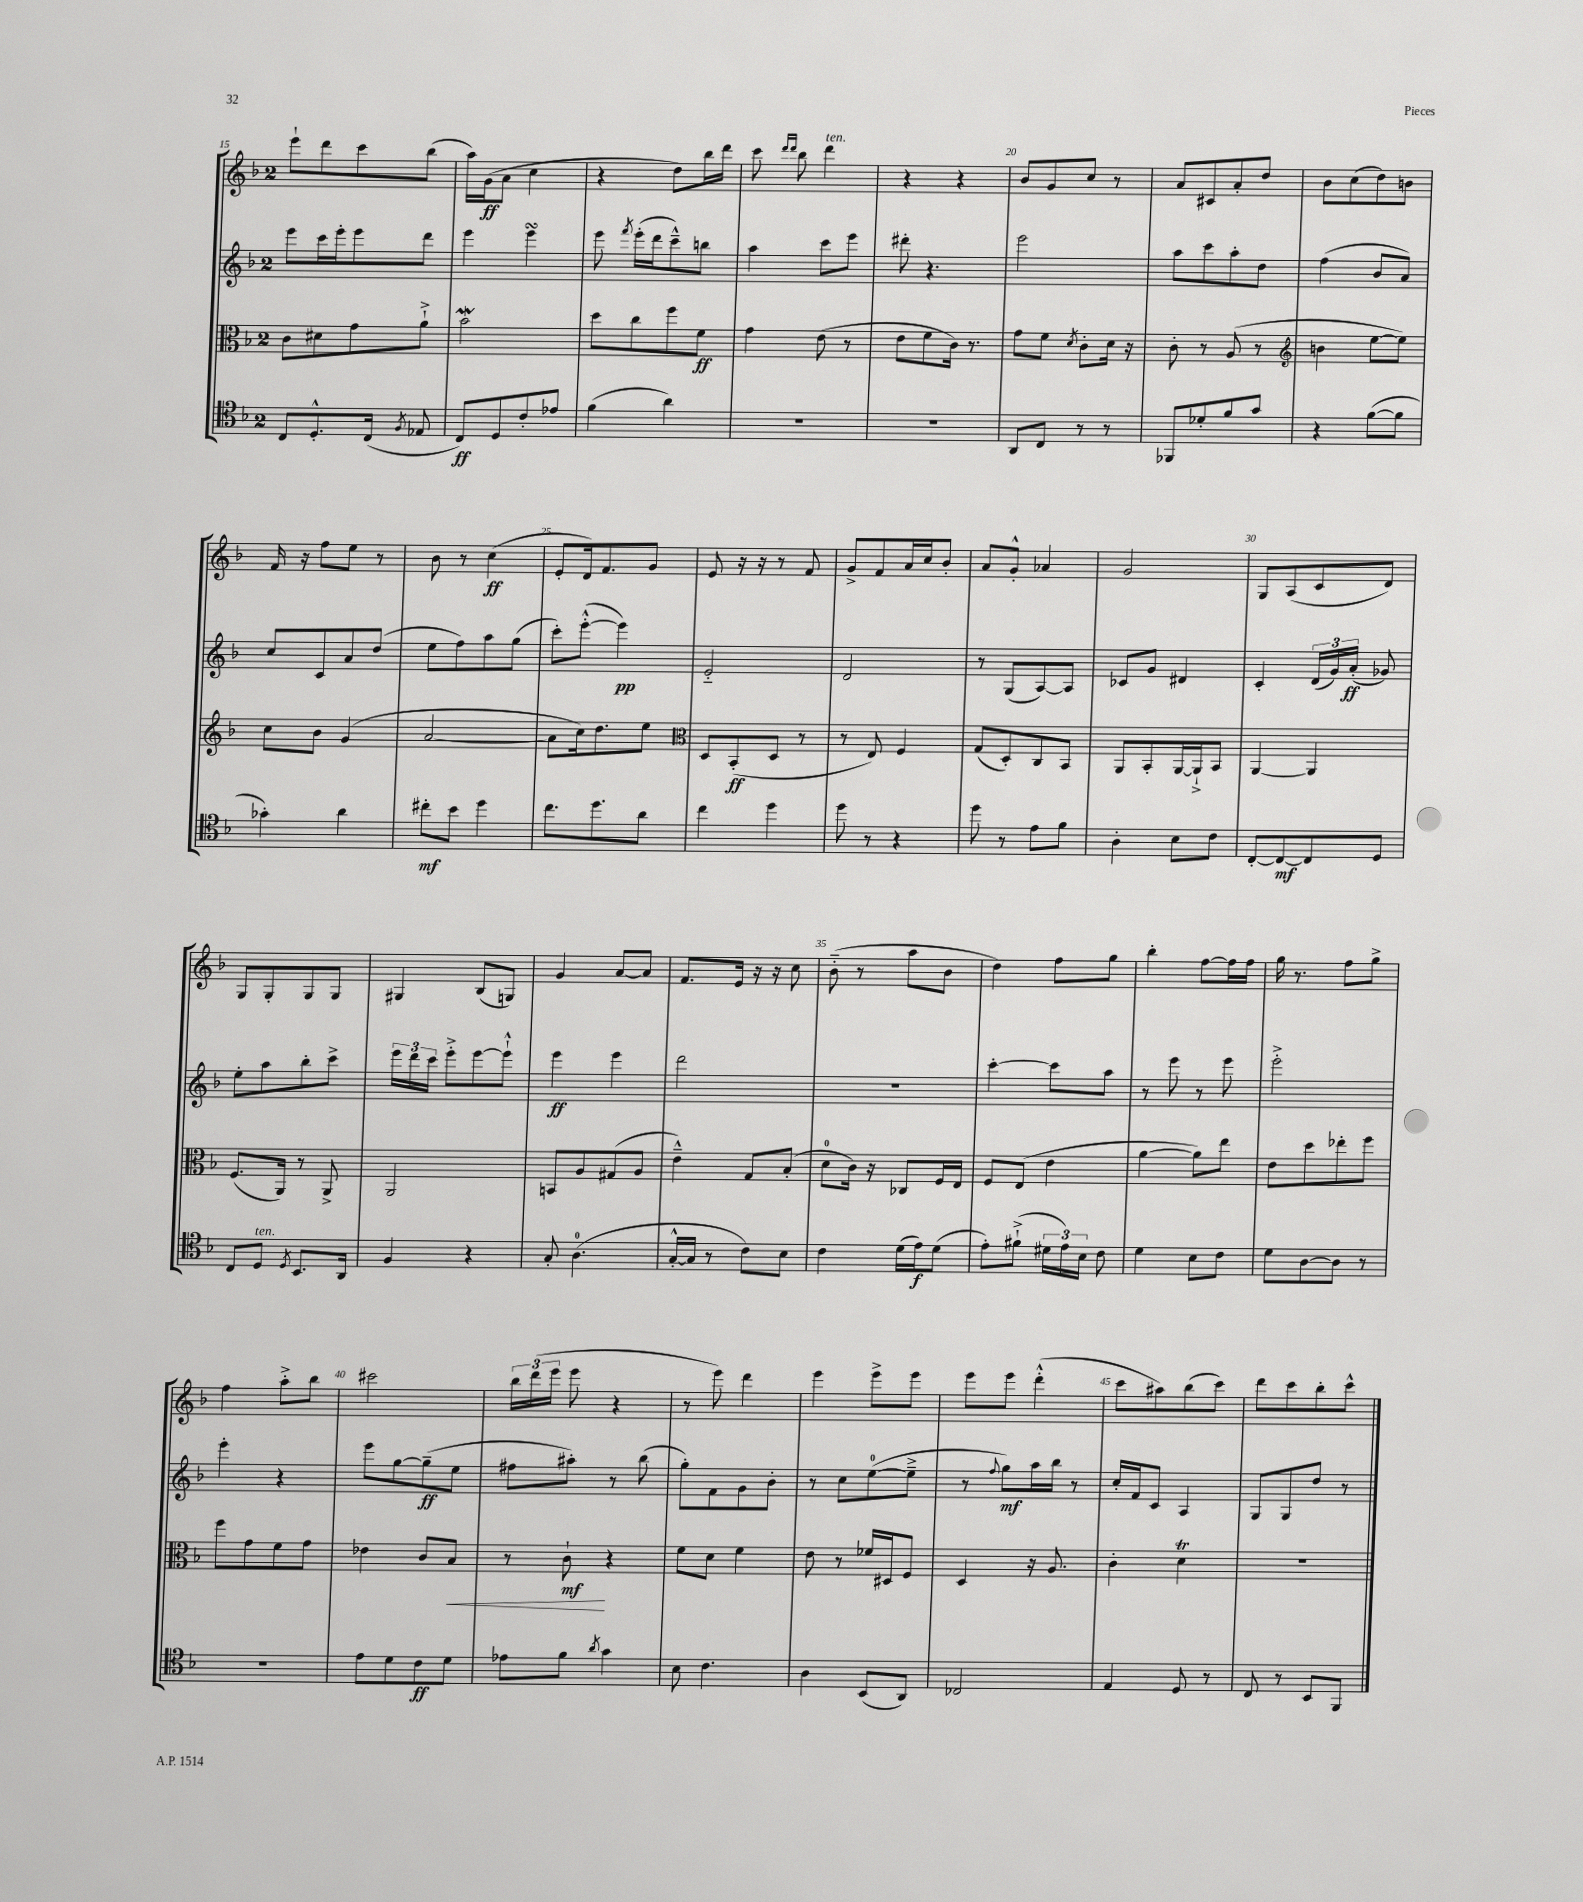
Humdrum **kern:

**kern	**kern	**kern	**kern
*staff4	*staff3	*staff2	*staff1
*clefC4	*clefC3	*clefG2	*clefG2
*k[b-]	*k[b-]	*k[b-]	*k[b-]
*M2/4	*M2/4	*M2/4	*M2/4
8C	8c	8eee	8eee`
8.D'^^	8d#	16ccc	8ddd
.	.	16eee'	.
.	8g	8eee	8ccc
(16C	.	.	.
8qF	.	.	.
8E-	8a`^	8ddd	(8bb-
=	=	=	=
8C)	2b-	4eee	16aa)
.	.	.	(16g
8D	.	.	8a
8c'	.	4eee	4cc
8e-	.	.	.
=	=	=	=
(4f	8dd	8eee	4r
.	.	8qfff	.
.	8cc	(16eee'	.
.	.	16ddd	.
4a)	8ff	8ccc~^^)	8dd)
.	8f	8bb	16bb-
.	.	.	16ddd
=	=	=	=
2r	4g	4aa	8ccc
.	.	.	16qqddd
.	.	.	16qqddd
.	.	.	8bb-
.	(8e	8ccc	4ddd
.	8r	8eee	.
=	=	=	=
2r	8e	8ddd#'	4r
.	8f	4.r	.
.	16c)	.	4r
.	8.r	.	.
=	=	=	=
8AA	8g	2eee	8b-
8C	8f	.	8g
.	8qd	.	.
8r	8c'	.	8cc
8r	16d	.	8r
.	16r	.	.
=	=	=	=
8FF-	8c'	8aa	8a
8d-'	8r	8ccc	8c#
8f	(8A	8aa'	8a'
8g	8r	8dd	8dd
=	=	=	=
*	*clefG2	*	*
4r	4b	(4ff	8b-
.	.	.	(8cc
([8f	[8ee	8b-	8dd)
8f]	8ee])	8a)	8b
=	=	=	=
4g-')	8cc	8cc	16f
.	.	.	16r
.	8b-	8c	8ff
4a	(4g	8a	8ee
.	.	(8dd	8r
=	=	=	=
8cc#'	[2a	8ee	8b-
8b-	.	8ff)	8r
4dd	.	8aa	(4cc
.	.	(8gg	.
=	=	=	=
8.cc	8a]	8ccc')	8e'
.	16cc)	([8eee'^^	16d)
8.dd	8.dd	.	8.f
.	.	4eee])	.
8a	8ee	.	8g
=	=	=	=
*	*clefC3	*	*
4cc	8D	2e'~	8e
.	(8BB-'	.	16r
.	.	.	16r
4dd	8D	.	8r
.	8r	.	8f
=	=	=	=
8dd	8r	2d	8g^
8r	8E)	.	8f
4r	4F	.	16a
.	.	.	16cc
.	.	.	8b-'
=	=	=	=
8dd	(8G	8r	8a
8r	8D')	(8G	8g'^^
8e	8C	[8A)	4a-
8f	8BB-	8A]	.
=	=	=	=
4A'	8AA	8c-	2g
.	8BB-'	8g	.
8B-	[16AA	4d#	.
.	16AA`^]	.	.
8c	8BB-	.	.
=	=	=	=
[8C'	[4AA	4c'	8G
8C_	.	.	(8A
8C]	4AA]	(24d	8c
.	.	24g)	.
.	.	(24a'	.
8D	.	8g-)	8d)
=	=	=	=
8C	(8.F	8ee'	8G
8D	.	8aa	8G'
.	16AA)	.	.
8qD	.	.	.
8.BB-	8r	8bb-'	8G
.	8AA^	8ccc^	8G
16AA	.	.	.
=	=	=	=
4F	2AA	24eee	4G#
.	.	24ddd	.
.	.	24ccc	.
.	.	8eee'^	.
4r	.	[8eee	(8B-
.	.	8eee`^^]	8G)
=	=	=	=
8G'	8BB	4eee	4g
(4.A	8A	.	.
.	(8G#	4eee	[8a
.	8A	.	8a]
=	=	=	=
[16G'^^	4e~^^)	2ddd	8.f
16G]	.	.	.
8r	.	.	.
.	.	.	16e
8c)	8G	.	16r
.	.	.	16r
8B-	(8B-'	.	8cc
=	=	=	=
4c	8d	2r	(8b-'~
.	16c)	.	8r
.	16r	.	.
(16d	8C-	.	8aa
16e)	.	.	.
(8d	16F	.	8b-
.	16E	.	.
=	=	=	=
8e')	8F	[4ccc'	4dd)
(8f#`^	(8E	.	.
24d#	4e	8ccc]	8ff
24e)	.	.	.
24B-	.	.	.
8c	.	8aa	8gg
=	=	=	=
4d	[4a	8r	4bb-'
.	.	8eee	.
8B-	8a])	8r	[8ff
8c	8ee	8eee	16ff]
.	.	.	16ff
=	=	=	=
8d	8e	2eee'^	16gg
.	.	.	8.r
[8A	8dd	.	.
8A]	8ee-'	.	8ff
8r	8ff	.	8gg^
=	=	=	=
2r	8ff	4eee'	4ff
.	8g	.	.
.	8f	4r	8aa'^
.	8g	.	8bb-
=	=	=	=
8e	4e-	8eee	2ccc#
8d	.	[8gg	.
8c	8c	(8gg~]	.
8d	8B-	8ee	.
=	=	=	=
8e-	8r	8ff#	24bb-
.	.	.	(24ddd
.	.	.	24eee
8f	8c`	8aa#')	8eee
8qa	.	.	.
4g	4r	8r	4r
.	.	(8bb-	.
=	=	=	=
8B-	8f	8gg')	8r
4.c	8d	8f	8eee)
.	4f	8g	4ddd
.	.	8b-'	.
=	=	=	=
4A	8e	8r	4eee
.	8r	8cc	.
(8BB-	16f-	([8ee	8eee^
.	16D#	.	.
8AA)	8F	8ee~^]	8eee
=	=	=	=
2C-	4D	8r	8eee
.	.	8qqff	.
.	.	8gg)	8eee
.	16r	16aa	(4ddd'^^
.	8.A	16bb-	.
.	.	8r	.
=	=	=	=
4E	4c'	16cc'	8ccc
.	.	16f	.
.	.	8c	8aa#)
8D	4d	4A	(8bb-
8r	.	.	8ccc)
=	=	=	=
8C	2r	8G	8ddd
8r	.	8G	8ccc
8BB-	.	8dd	8bb-'
8FF	.	8r	8ccc^^
==	==	==	==
*-	*-	*-	*-
